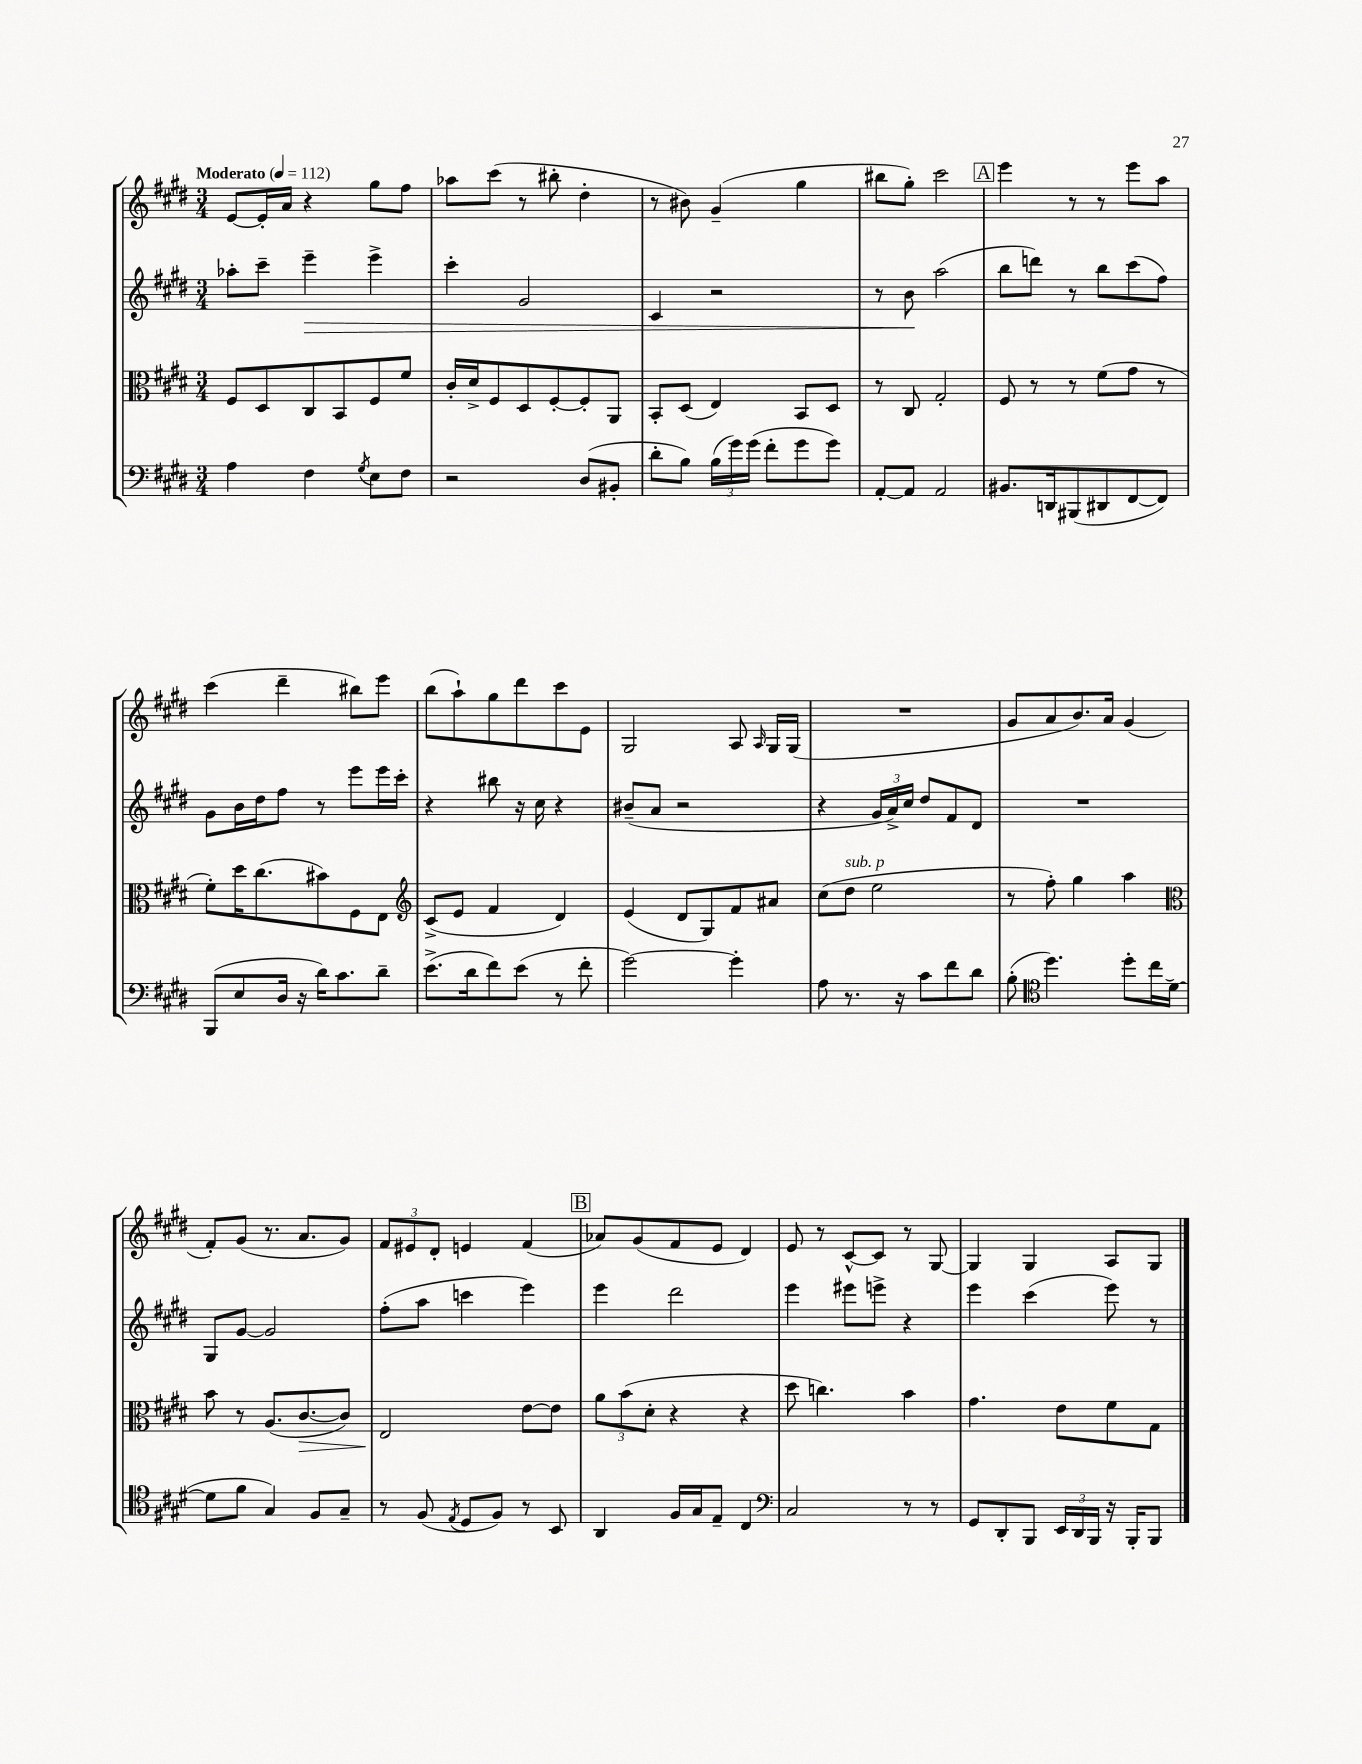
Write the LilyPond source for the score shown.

<<
\new StaffGroup <<
\new Staff = "s0" {
    \clef treble \key e \major \numericTimeSignature \time 3/4 \tempo "Moderato" 4 = 112
    \autoBeamOff e'8[~ e'16-. a'16] r4 gis''8[ fis''8] |
    aes''8[ cis'''8]( r8 bis''8-. dis''4-. |
    r8 bis'8) gis'4--( gis''4 |
    bis''8[ gis''8]-.) cis'''2 |
    \mark \markup { \box "A" } e'''4 r8 r8 e'''8[ a''8] |
    cis'''4( dis'''4-- bis''8[) e'''8] |
    b''8[( a''8-!) gis''8 dis'''8 cis'''8 e'8] |
    gis2 a8 \grace { a16 } gis16[ gis16]( |
    R2. |
    gis'8[ a'8 b'8.) a'16] gis'4( |
    fis'8[-.) gis'8]( r8. a'8.[ gis'8]) |
    \tuplet 3/2 { fis'8[ eis'8 dis'8]-. } e'4 fis'4( |
    \mark \markup { \box "B" } aes'8[) gis'8( fis'8 e'8] dis'4) |
    e'8 r8 cis'8[~-^ cis'8] r8 gis8~ |
    gis4 gis4 a8[ gis8] \bar "|." |
}
\new Staff = "s1" {
    \clef treble \key e \major \numericTimeSignature \time 3/4
    \autoBeamOff aes''8[-. cis'''8]-- e'''4--\> e'''4-> |
    cis'''4-. gis'2 |
    cis'4 r2 |
    r8 b'8\! a''2( |
    \mark \markup { \box "A" } b''8[ d'''8]) r8 b''8[ cis'''8( fis''8]) |
    gis'8[ b'16 dis''16 fis''8] r8 e'''8[ e'''16 cis'''16]-. |
    r4 bis''8 r16 cis''16 r4 |
    bis'8[--( a'8] r2 |
    r4 \tuplet 3/2 { gis'16[ a'16->) cis''16] } dis''8[ fis'8 dis'8] |
    R2. |
    gis8[ gis'8]~ gis'2 |
    fis''8[-.( a''8] c'''4 e'''4) |
    \mark \markup { \box "B" } e'''4 dis'''2 |
    e'''4 eis'''8[ e'''8]-> r4 |
    e'''4 cis'''4( e'''8) r8 \bar "|." |
}
\new Staff = "s2" {
    \clef alto \key e \major \numericTimeSignature \time 3/4
    \autoBeamOff fis8[ dis8 cis8 b,8 fis8 fis'8] |
    cis'16[-. dis'16-> fis8 dis8 fis8~-. fis8-. a,8] |
    b,8[-. dis8]( e4) b,8[ dis8] |
    r8 cis8 gis2-. |
    \mark \markup { \box "A" } fis8 r8 r8 fis'8[( gis'8] r8 |
    fis'8[-.) dis''16 cis''8.( bis'8) fis8 e8] |
    \clef treble cis'8[->( e'8] fis'4 dis'4) |
    e'4( dis'8[ gis8) fis'8 ais'8] |
    cis''8[( dis''8]^\markup { \italic "sub. p" } e''2 |
    r8 fis''8-.) gis''4 a''4 |
    \clef alto b'8 r8 a8.[( cis'8.~\> cis'8]) |
    e2\! e'8[~ e'8] |
    \mark \markup { \box "B" } \tuplet 3/2 { a'8[ b'8( dis'8]-. } r4 r4 |
    dis''8 c''4.) b'4 |
    gis'4. e'8[ fis'8 gis8] \bar "|." |
}
\new Staff = "s3" {
    \clef bass \key e \major \numericTimeSignature \time 3/4
    \autoBeamOff a4 fis4 \acciaccatura { gis8 } e8[ fis8] |
    r2 dis8[( bis,8]-. |
    dis'8[-. b8]) \tuplet 3/2 { b16[( gis'16) gis'16]( } fis'8[-. gis'8 gis'8]) |
    a,8[~-. a,8] a,2 |
    \mark \markup { \box "A" } bis,8.[ d,16 bis,,8( dis,8 fis,8~ fis,8]) |
    b,,8[( e8 dis16] r16 dis'16[) cis'8. dis'8]-- |
    e'8.[->( dis'16 fis'8) e'8]( r8 fis'8-. |
    gis'2~) gis'4-. |
    a8 r8. r16 cis'8[ fis'8 dis'8] |
    b8-.( \clef tenor dis''4.) dis''8[-. cis''16 dis'16]~( |
    dis'8[ fis'8] gis4) fis8[ gis8]-- |
    r8 fis8( \acciaccatura { e8 } dis8[ fis8]) r8 b,8 |
    \mark \markup { \box "B" } a,4 fis16[ gis16 e8]-- cis4 |
    \clef bass cis2 r8 r8 |
    gis,8[ dis,8-. b,,8] \tuplet 3/2 { e,16[ dis,16 b,,16] } r16 b,,16[-. b,,8] \bar "|." |
}
>>
>>
\layout { \context { \Score \remove "Bar_number_engraver" } }
